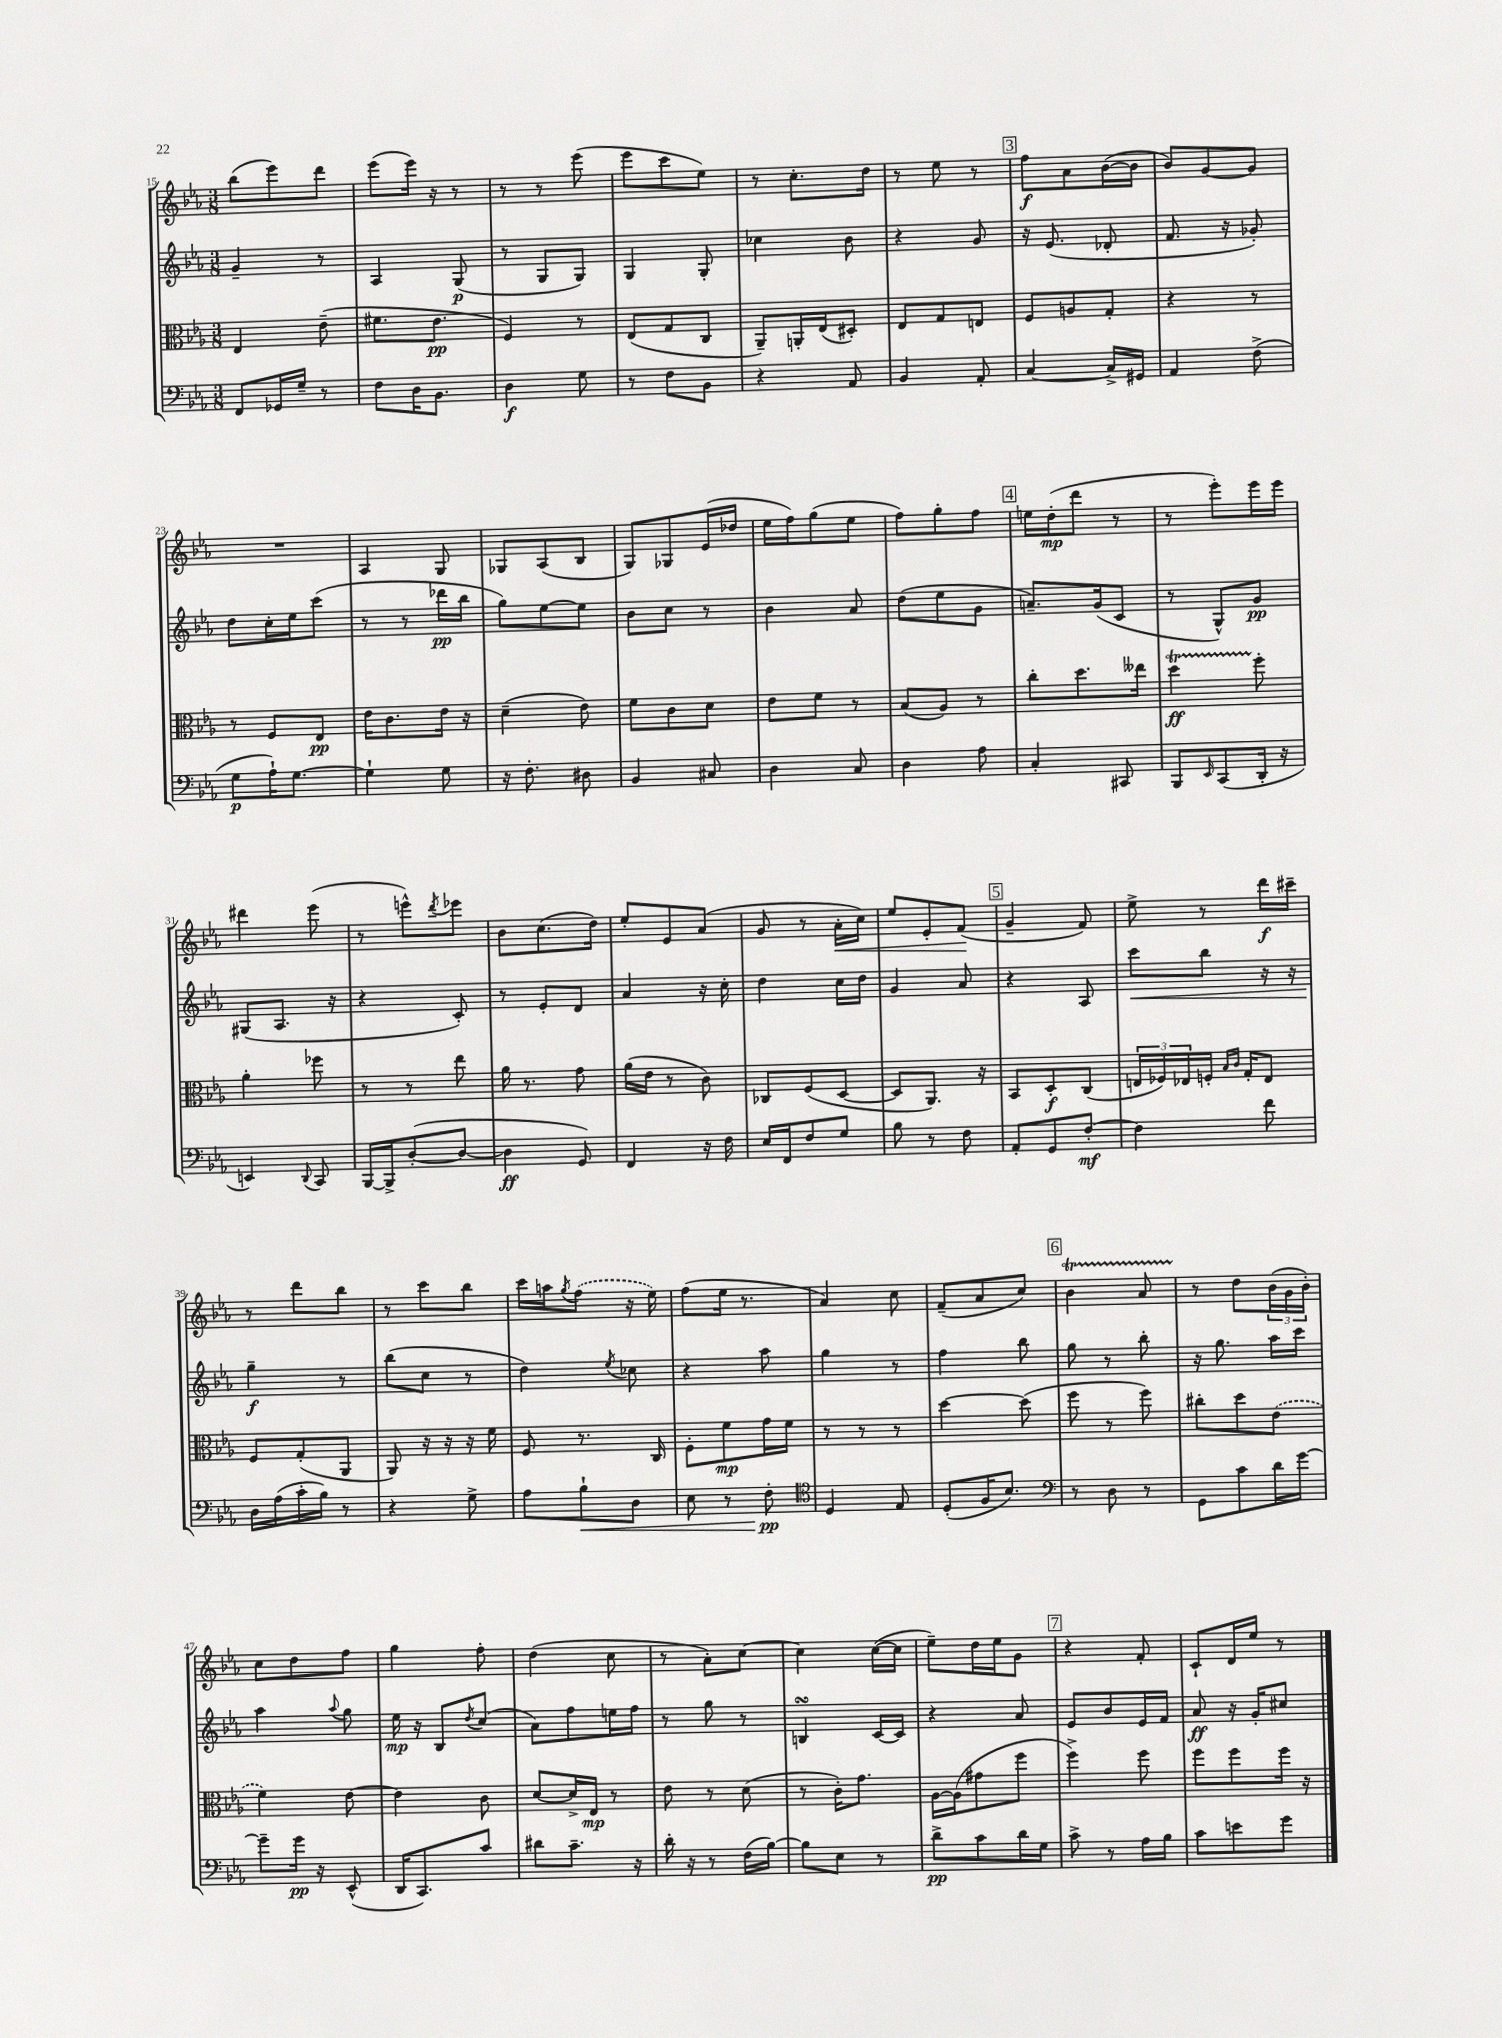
<<
\new StaffGroup <<
\new Staff = "s0" {
    \clef treble \key ees \major \numericTimeSignature \time 3/8
    bes''8( ees'''8) d'''8 |
    ees'''8( ees'''16) r16 r8 |
    r8 r8 ees'''8( |
    ees'''8 c'''8 ees''8) |
    r8 c''8.-. d''16 |
    r8 ees''8 r8 |
    \mark \markup { \box "3" } f''8\f aes'8 bes'16~( bes'16 |
    bes'8) g'8~ g'8 |
    R4. |
    aes4 g8 |
    ges8 aes8( bes8 |
    g8) ges8 ees'16( des''16 |
    ees''16 f''16) g''8( ees''8 |
    f''8) g''8-. f''8 |
    \mark \markup { \box "4" } e''16 d''16-.\mp( d'''8 r8 |
    r8 ees'''8-.) ees'''16 ees'''16 |
    dis'''4 ees'''8( |
    r8 e'''8-^) \acciaccatura { d'''8 } ees'''8 |
    bes'8 c''8.( d''16) |
    ees''8-. ees'8 aes'8( |
    g'8 r8 aes'16-.\< c''16) |
    ees''8 ees'8-. f'8\!( |
    \mark \markup { \box "5" } g'4-- f'8) |
    ees''8-> r8 d'''16\f cis'''16-- |
    r8 d'''8 bes''8 |
    r8 c'''8 bes''8 |
    c'''16 a''16 \acciaccatura { g''8 } \once \slurDashed f''8( r16 ees''16) |
    f''8( ees''16 r8. |
    aes'4) c''8 |
    f'8--( aes'8 c''8) |
    \mark \markup { \box "6" } bes'4\startTrillSpan aes'8 |
    r8\stopTrillSpan d''8 \tuplet 3/2 { bes'16( g'16 bes'16-.) } |
    c''8 d''8 f''8 |
    g''4 f''8-. |
    d''4( c''8 |
    r8 aes'8-.) c''8~ |
    c''4 c''16~( c''16 |
    ees''8--) d''16 ees''16 g'8 |
    \mark \markup { \box "7" } r4 f'8-. |
    c'8-! d'16 ees''16 r8 \bar "|." |
}
\new Staff = "s1" {
    \clef treble \key ees \major \numericTimeSignature \time 3/8
    g'4-- r8 |
    aes4 g8\p( |
    r8 g8 g8) |
    g4 g8-. |
    ces''4 bes'8 |
    r4 g'8 |
    \mark \markup { \box "3" } r16 ees'8.( des'8-. |
    f'8. r16 ges'8-.) |
    d''8 c''16-. ees''16 c'''8( |
    r8 r8 des'''16\pp bes''16 |
    g''8) ees''8~ ees''8 |
    bes'8 c''8 r8 |
    bes'4 aes'8 |
    d''8( ees''8 g'8 |
    \mark \markup { \box "4" } a'8.--) g'16( c'8 |
    r8 g8-^) g'8\pp |
    gis8( aes8. r16 |
    r4 c'8-.) |
    r8 ees'8-. d'8 |
    aes'4 r16 c''16-. |
    d''4 c''16 d''16 |
    g'4 aes'8 |
    \mark \markup { \box "5" } r4 aes8 |
    c'''8\< bes''8 r16 r16 |
    g''4--\f\! r8 |
    bes''8( c''8 r8 |
    d''4) \acciaccatura { ees''8 } ces''8 |
    r4 aes''8 |
    g''4 r8 |
    f''4 bes''8 |
    \mark \markup { \box "6" } g''8 r8 bes''8-. |
    r16 g''8. aes''16 c'''16 |
    aes''4 \appoggiatura { aes''8 } g''8 |
    ees''16\mp r16 bes8 \acciaccatura { d''8 } c''8( |
    aes'8) f''8 e''16 f''16 |
    r8 g''8 r8 |
    b4\turn c'16~ c'16 |
    r4 aes'8 |
    \mark \markup { \box "7" } ees'8 bes'8 ees'16 f'16 |
    aes'8\ff r16 g'16-. cis''8 \bar "|." |
}
\new Staff = "s2" {
    \clef alto \key ees \major \numericTimeSignature \time 3/8
    ees4 ees'8--( |
    fis'8. ees'8.\pp |
    f4) r8 |
    ees8( g8 c8 |
    aes,8--) a,16-. ees16( dis8-.) |
    ees8 g8 e8 |
    \mark \markup { \box "3" } f8 a8 g8-. |
    r4 r8 |
    r8 f8 ees8\pp |
    ees'16 c'8. ees'16 r16 |
    d'4--( ees'8) |
    f'8 c'8 d'8 |
    ees'8 f'8 r8 |
    bes8( aes8) r8 |
    \mark \markup { \box "4" } c''8-. d''8. eeses''16 |
    d''4\startTrillSpan\ff f''8-.\stopTrillSpan |
    aes'4-. fes''8 |
    r8 r8 ees''8 |
    aes'16 r8. g'8 |
    aes'16( ees'16 r8 c'8) |
    ces8 f8( d8~ |
    d8 aes,8.) r16 |
    \mark \markup { \box "5" } bes,8 d8-.\f c8( |
    \tuplet 3/2 { e16 fes16) ees16 } f16-. \grace { bes16 c'16 } g16-. ees8 |
    f8 g8-.( aes,8 |
    aes,8) r16 r16 r16 f'16 |
    f8 r8. c16 |
    f8-. f'8\mp g'16 f'16 |
    r8 r8 r8 |
    d''4~ d''8( |
    \mark \markup { \box "6" } f''8 r8 f''8) |
    cis''8-. d''8 \once \slurDashed ees'8( |
    f'4) ees'8~ |
    ees'4 c'8 |
    d'8~ d'16-> ees16\mp r8 |
    ees'8 r8 d'8( |
    r8 c'16-.) g'8. |
    aes16~ aes16( gis'8 f''8 |
    \mark \markup { \box "7" } f''4->) f''8 |
    f''8 f''8 f''16 r16 \bar "|." |
}
\new Staff = "s3" {
    \clef bass \key ees \major \numericTimeSignature \time 3/8
    f,8 ges,16 g16-- r8 |
    f8 d16 bes,8. |
    d4\f g8 |
    r8 f8 bes,8 |
    r4 aes,8 |
    bes,4 aes,8-. |
    \mark \markup { \box "3" } c4~ c16-> gis,16 |
    aes,4 f8->( |
    g8\p aes16-!) g8.~ |
    g4-! g8 |
    r16 f8.-. dis8 |
    bes,4 cis8 |
    d4 c8 |
    d4 aes8 |
    \mark \markup { \box "4" } c4-. cis,8 |
    bes,,8 \grace { ees,16 } c,8( d,16-. r16 |
    e,4) \appoggiatura { d,8 } c,8 |
    bes,,16~ bes,,16-> d8~-.( d8~ |
    d4\ff g,8) |
    f,4 r16 f16 |
    ees16 f,16 f8 g8 |
    bes8 r8 f8 |
    \mark \markup { \box "5" } aes,8-. g,8 f8~-.\mf |
    f4 f'8 |
    d16 aes16( c'16-. bes16) r8 |
    r4 g8-> |
    aes8 bes8-!\< d8 |
    ees8 r8 f8-.\pp\! |
    \clef tenor d4 ees8 |
    d8-.( f16 bes8.) |
    \mark \markup { \box "6" } \clef bass r8 d8 r8 |
    g,8 c'8 d'16 g'16~ |
    g'8-- g'16\pp r16 ees,8-^( |
    d,16 c,8.) c'8 |
    dis'8 c'8.-- r16 |
    d'16-. r16 r8 f16( bes16~) |
    bes8 ees8 r8 |
    d'8->\pp c'8 d'16 g16 |
    \mark \markup { \box "7" } c'8-> r8 aes16 bes16 |
    c'8 e'8 g'8 \bar "|." |
}
>>
>>
\layout { \context { \Score currentBarNumber = #15 } }
